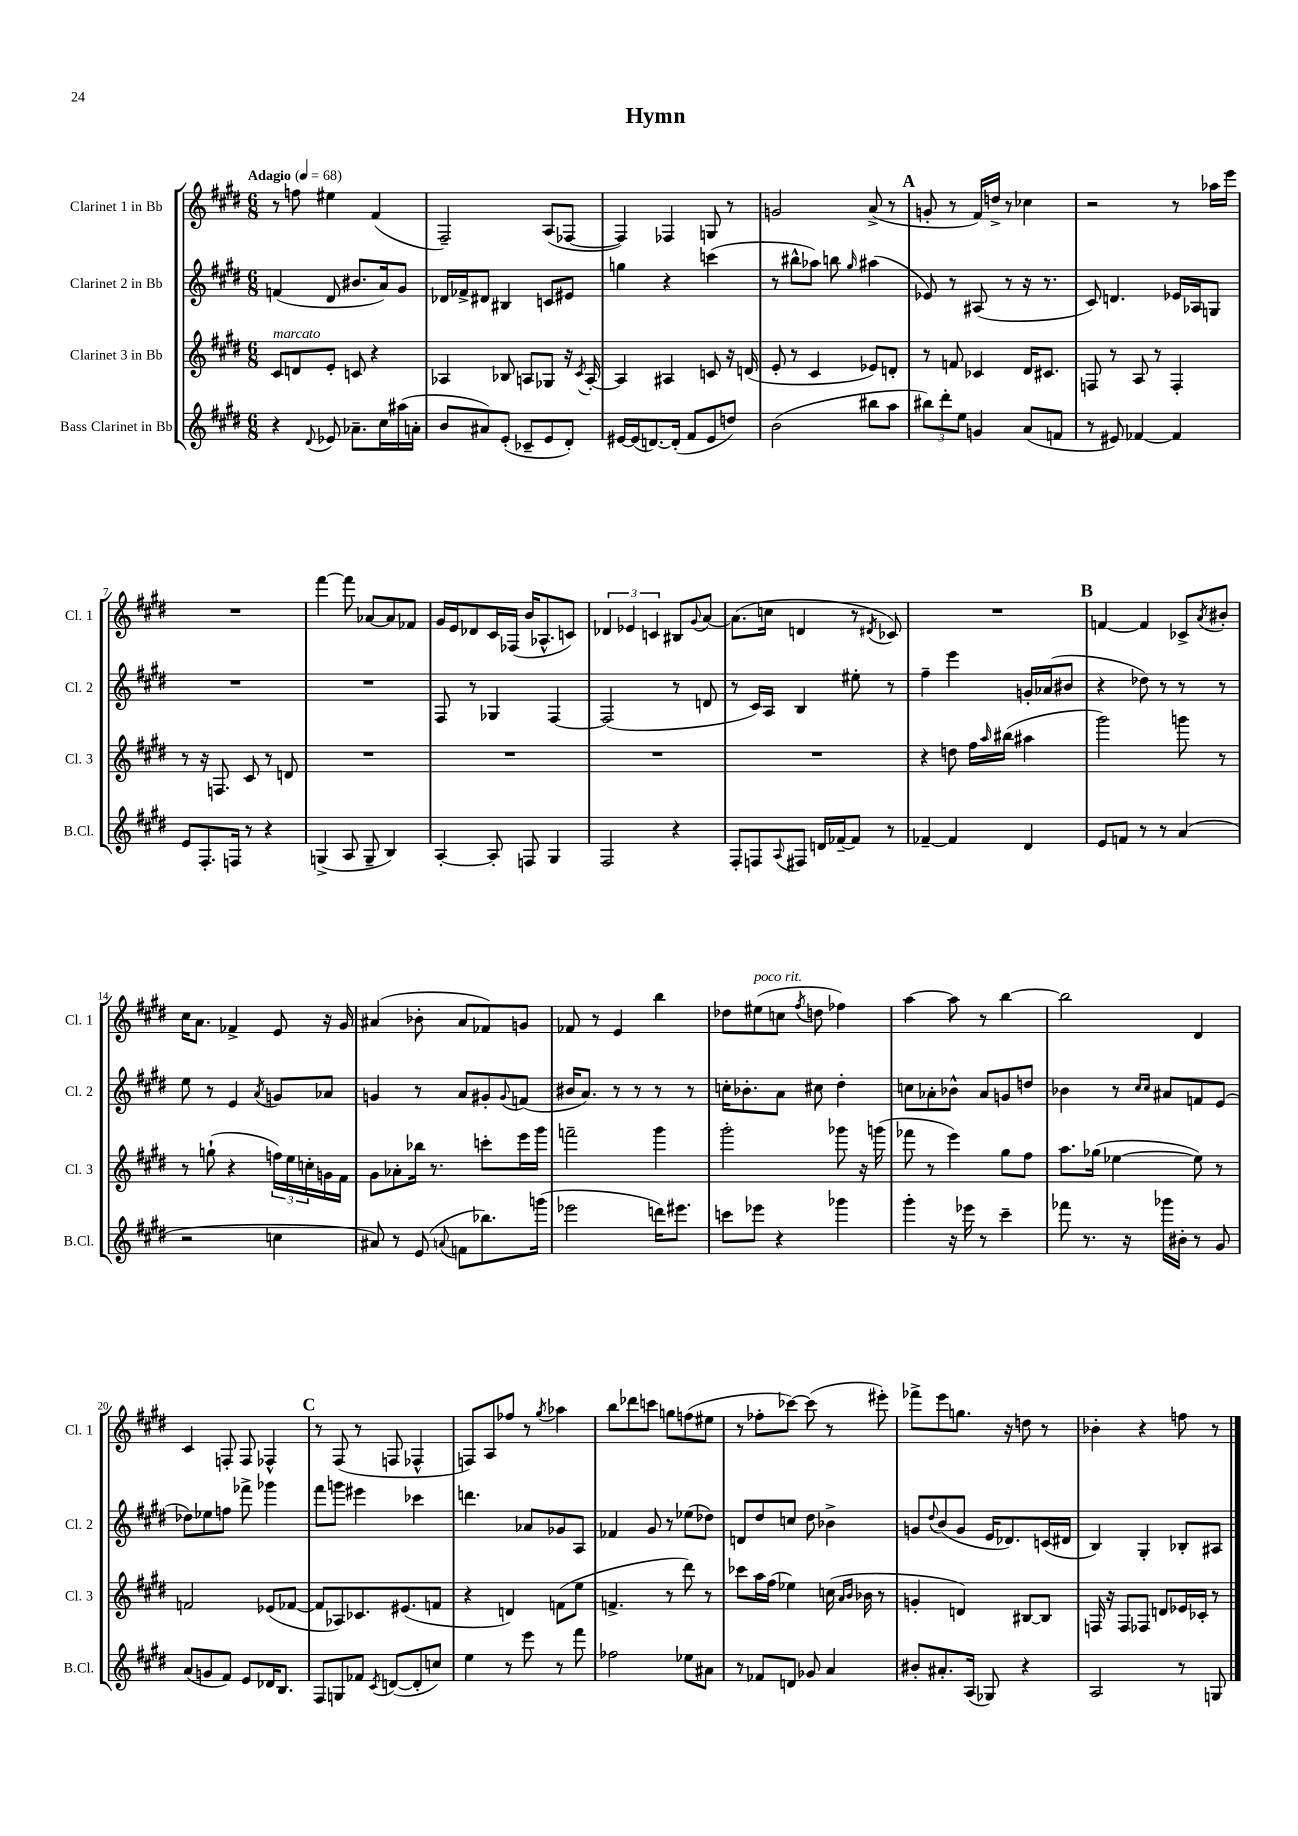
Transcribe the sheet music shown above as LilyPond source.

\header { title = "Hymn" }
<<
\new StaffGroup <<
\new Staff = "s0" \with { instrumentName = "Clarinet 1 in Bb" shortInstrumentName = "Cl. 1" } {
    \clef treble \key e \major \numericTimeSignature \time 6/8 \tempo "Adagio" 4 = 68
    r8 f''8 eis''4 fis'4( |
    fis2--) a8( fes8~ |
    fes4) fes4 g8 r8 |
    g'2 a'8->( r8 |
    \mark \markup { \bold "A" } g'8-. r8 fis'16) d''16-> r8 ces''4 |
    r2 r8 aes''16 e'''16 |
    R2. |
    fis'''4~ fis'''8 aes'8~ aes'8 fes'8 |
    gis'16 e'16 des'8 cis'16 fes16( b'16 aes8.-^ c'8) |
    \tuplet 3/2 { des'4 ees'4 c'4 } bis8 \appoggiatura { gis'8 } a'8~ |
    a'8.( c''16 d'4 r8 \acciaccatura { dis'8 } ces'8) |
    R2. |
    \mark \markup { \bold "B" } f'4~ f'4 ces'8-> \acciaccatura { a'8 } bis'8-. |
    cis''16 a'8. fes'4-> e'8 r16 gis'16 |
    ais'4( bes'8-. ais'8 fes'8) g'8 |
    fes'8 r8 e'4 b''4 |
    des''8 eis''8^\markup { \italic "poco rit." }( c''8 \acciaccatura { fis''8 } d''8 fes''4) |
    a''4~ a''8 r8 b''4~ |
    b''2 dis'4 |
    cis'4 f8-. f8 fes4-^ |
    \mark \markup { \bold "C" } r8 fis8( r8 f8 fes4-^ |
    f8) a8 fes''8 r8 \acciaccatura { gis''8 } aes''4 |
    b''8 des'''8 c'''8 g''8 f''8( eis''8 |
    r8 fes''8-. ces'''8~) ces'''8( r8 eis'''8-.) |
    fes'''8-> e'''8 g''8. r16 d''8 r8 |
    bes'4-. r4 f''8 r8 \bar "|." |
}
\new Staff = "s1" \with { instrumentName = "Clarinet 2 in Bb" shortInstrumentName = "Cl. 2" } {
    \clef treble \key e \major \numericTimeSignature \time 6/8
    f'4( dis'8 bis'8. a'16) gis'8 |
    des'16 fes'16-> dis'8 bis4 c'8 eis'8 |
    g''4 r4 c'''4( |
    r8 bis''8-^ aes''8) b''8 \grace { gis''16 } ais''4( |
    \mark \markup { \bold "A" } ees'8) r8 ais8( r8 r16 r8. |
    cis'8) d'4. ees'16 aes16 g8 |
    R2. |
    R2. |
    fis8 r8 ges4 fis4~ |
    fis2( r8 d'8 |
    r8 cis'16) a16 b4 eis''8-. r8 |
    fis''4-- e'''4 g'16-. aes'16( bis'8 |
    \mark \markup { \bold "B" } r4 des''8) r8 r8 r8 |
    e''8 r8 e'4 \acciaccatura { a'8 } g'8 aes'8 |
    g'4 r8 a'8 gis'8-. \appoggiatura { gis'8 } f'8( |
    bis'16 a'8.) r8 r8 r8 r8 |
    c''16-. bes'8.-. a'8 cis''8 dis''4-. |
    c''8 aes'8-. bes'8-^ aes'8 g'8 d''8 |
    bes'4 r8 \grace { cis''16 cis''16 } ais'8 f'8 e'8( |
    des''8) ees''8 f''8 fes'''8-> ges'''4 |
    \mark \markup { \bold "C" } fis'''8 g'''8 eis'''4 ces'''4 |
    d'''4. aes'8 ges'8 a8 |
    fes'4 gis'8 r8 ees''8( des''8) |
    d'8 dis''8 c''8 dis''8 bes'4-> |
    g'8 \appoggiatura { dis''8 } b'8( g'8 e'16 des'8.) c'16( dis'16 |
    b4) gis4-. bes8-. ais8 \bar "|." |
}
\new Staff = "s2" \with { instrumentName = "Clarinet 3 in Bb" shortInstrumentName = "Cl. 3" } {
    \clef treble \key e \major \numericTimeSignature \time 6/8
    cis'8^\markup { \italic "marcato" } d'8 e'8-. c'8 r4 |
    aes4 bes8 a8 ges8 r16 \acciaccatura { cis'8 } a16~-. |
    a4 ais4 c'8 r16 d'16( |
    e'8-. r8 cis'4 ees'8) d'8-. |
    \mark \markup { \bold "A" } r8 f'8 ces'4 dis'16 cis'8. |
    f8 r8 a8 r8 f4-. |
    r8 r16 f8. cis'8 r8 d'8 |
    R2. |
    R2. |
    R2. |
    R2. |
    r4 d''8 fis''16 \grace { a''16 } bis''16( ais''4 |
    \mark \markup { \bold "B" } gis'''2) g'''8 r8 |
    r8 g''8-!( r4 \tuplet 3/2 { f''16) e''16 c''16-. } g'16 fis'16 |
    gis'8 aes'8-. bes''16 r8. c'''8-. e'''16 gis'''16 |
    f'''2-- gis'''4 |
    gis'''2-. ges'''8 r16 g'''16( |
    fes'''8 r8 e'''4) gis''8 fis''8 |
    a''8. ges''16( ees''4~ ees''8) r8 |
    f'2 ees'8( fes'8~ |
    \mark \markup { \bold "C" } fes'8 aes8) ces'8. eis'8.( f'8 |
    r4 d'4) f'8( e''8 |
    f'4.-> r8 dis'''8) r8 |
    ces'''8 a''16 fis''16( ees''4) c''16( \grace { a'16 b'16 } bes'16 r8 |
    g'4-. d'4) bis8~ bis8 |
    f16 r16 f8 fes8 d'8 ees'16 ces'16-. r8 \bar "|." |
}
\new Staff = "s3" \with { instrumentName = "Bass Clarinet in Bb" shortInstrumentName = "B.Cl." } {
    \clef treble \key e \major \numericTimeSignature \time 6/8
    r4 \appoggiatura { dis'8 } ees'8 aes'8.-- cis''16 ais''16( a'16-. |
    b'8 ais'8) e'8-.( ces'8-- e'8 dis'8-.) |
    eis'16~ eis'16( d'8.~) d'16-.( fis'8 eis'8 d''8) |
    b'2( bis''8 a''8 |
    \mark \markup { \bold "A" } \tuplet 3/2 { bis''8) dis'''8-. e''8 } g'4 a'8( f'8 |
    r8 eis'8) fes'4~ fes'4 |
    e'8 fis8.-. f16 r8 r4 |
    g4->( a8 g8-- b4) |
    a4~-. a8-. f8 gis4 |
    fis2 r4 |
    fis8-. f8 \appoggiatura { a8 } fis8 d'16 fes'16~-- fes'8 r8 |
    fes'4~-- fes'4 dis'4 |
    \mark \markup { \bold "B" } e'8 f'8 r8 r8 a'4( |
    r2 c''4 |
    ais'8) r8 e'8( \appoggiatura { a'8 } f'8 bes''8.) g'''16( |
    ees'''2 d'''16) eis'''8. |
    c'''8 ees'''8 r4 ges'''4 |
    gis'''4-. r16 ees'''16 r8 cis'''4-- |
    fes'''8 r8. r16 ges'''16 bis'16-. r8 gis'8 |
    a'8( g'8 fis'8) e'8 des'16 b8. |
    \mark \markup { \bold "C" } fis8 g8 fes'8 \acciaccatura { cis'8 } d'8~( d'8-. c''8) |
    e''4 r8 e'''8 r8 fis'''8 |
    fes''2 ees''8 ais'8 |
    r8 fes'8 d'8 ges'8 a'4 |
    bis'8-. ais'8.-. a16( ges8) r4 |
    a2 r8 g8 \bar "|." |
}
>>
>>
